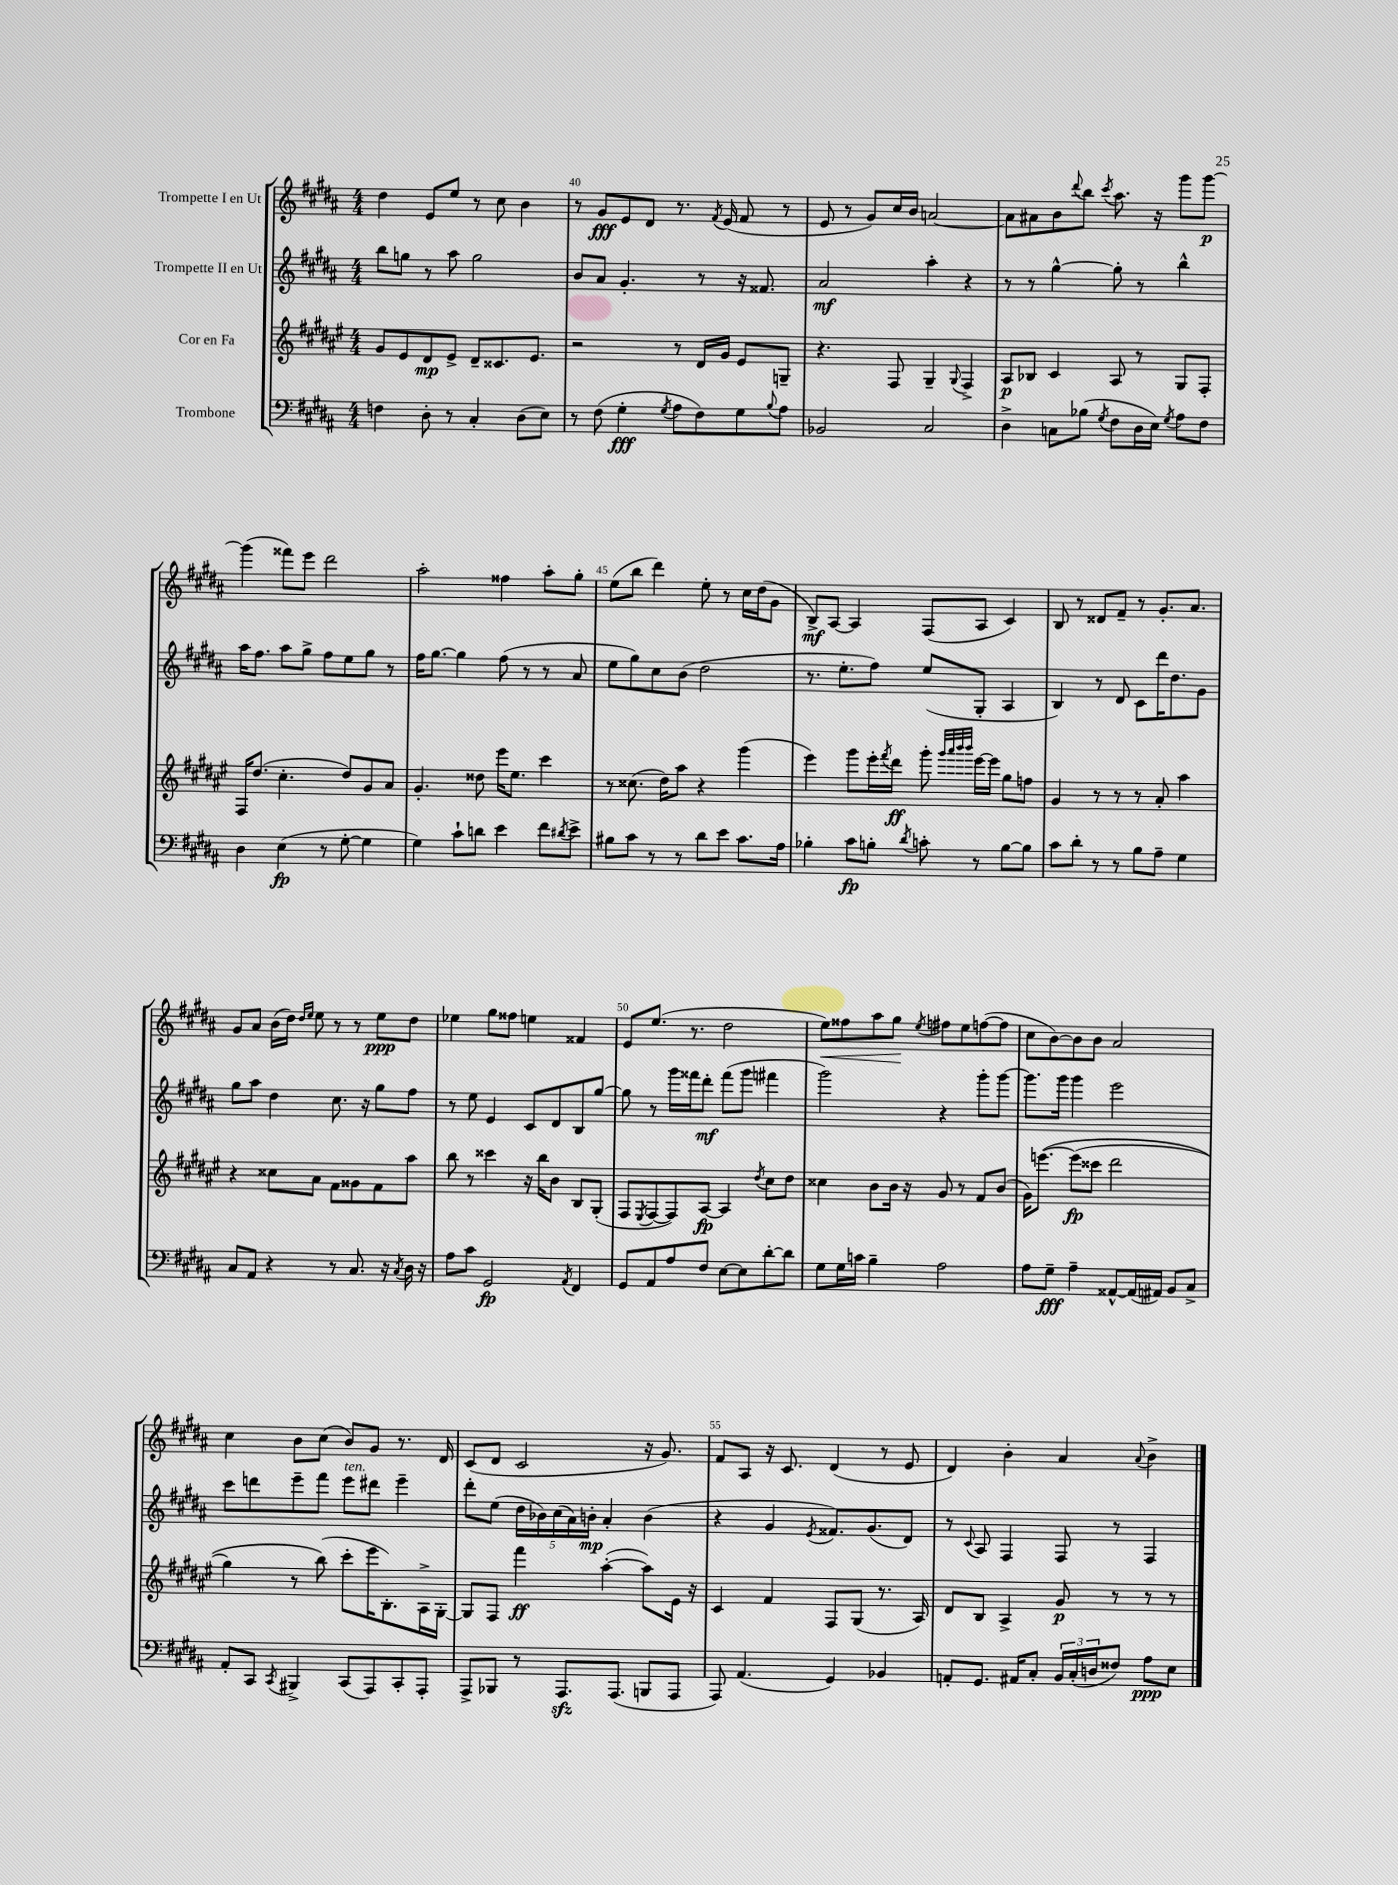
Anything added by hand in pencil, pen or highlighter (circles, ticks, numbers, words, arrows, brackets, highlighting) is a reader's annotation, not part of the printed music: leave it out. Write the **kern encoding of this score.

**kern	**kern	**kern	**kern
*staff4	*staff3	*staff2	*staff1
*clefF4	*clefG2	*clefG2	*clefG2
*k[f#c#g#d#a#]	*k[f#c#g#d#a#e#]	*k[f#c#g#d#a#]	*k[f#c#g#d#a#]
*M4/4	*M4/4	*M4/4	*M4/4
4F\	8g#/L	8bb\L	4dd#\
.	8e#/	8gg\J	.
8D#'\	8d#/	8r	8e/L
8r	8e#^/J	8aa#\	8ee/J
4C#'/	8d#~/L	2gg\	8r
.	8.c##/	.	8cc#\
(8D#\L	.	.	4b\
.	8.e#/J	.	.
8E\J)	.	.	.
=	=	=	=
8r	2r	8b/L	8r
(8F#\	.	8a#/J	8g#/L
4G#'\	.	4.g#'/	8e/
.	.	.	8d#/J
8qG#/	.	.	.
8A#\L	8r	.	8.r
8F#\)	16d#/LL	8r	.
.	.	.	8qf#/
.	16g#/JJ	.	(16e/
8G#\	8e#/L	16r	8f#/
.	.	8.f##/	.
8qqB/	.	.	.
8A#\J	8G~/J	.	8r
=	=	=	=
2BB-/	4.r	2a#/	8e/
.	.	.	8r
.	.	.	8g#/L)
.	8F#/	.	16cc#/L
.	.	.	16b/JJ
2C#/	4G#~/	4aa#'\	[2a/
.	8qqG#/	.	.
.	4F#^/	4r	.
=	=	=	=
4D#^\	8A#/L	8r	8a\]L
.	8B-/J	8r	8a#\
8C\L	4c#/	[4gg#^^\	8b\
.	.	.	8qqddd#/
(8B-\J	.	.	8bb\J
8qG#/	.	.	8qccc#/
8F#\L	8A#/	8gg#'\]	8.aa#\
16D#\L	8r	8r	.
16E\JJ)	.	.	16r
8qG#/	.	.	.
8A#\L	8G#/L	4bb^^\	8ggg#\L
8F#\J	8F#'/J	.	[8ggg#\J
=	=	=	=
4D#\	16F#/LK	16aa#\LK	(4ggg#\]
.	(8.dd#/J	8.ff#\J	.
(4E\	4.cc#'\	8aa#\L	8fff##\L)
.	.	8gg#^\J	8eee\J
8r	.	8ff#\L	2ddd#\
[8G#'\	8dd#/L)	8ee\	.
4G#\]	8g#/	8gg#\J	.
.	8a#/J	8r	.
=	=	=	=
4G#\)	4.g#'/	16ff#\LK	2aa#'\
.	.	[8.gg#\J	.
8c#`\L	.	4gg#\]	.
8d\J	8dd##\	.	.
4e\	16eee#\LK	(8ff#\	4ff##\
.	8.ee#\J	.	.
.	.	8r	.
8f#\L	4ccc#\	8r	8aa#'\L
8qd#/	.	.	.
8e^\J	.	8a#/	8gg#'\J
=	=	=	=
8B#\L	8r	8ee\L	(8ee\L
8c#\J	(8.cc##\	8gg#\)	8bb\J
8r	.	8cc#\	4ddd#\)
.	16dd#\LK)	.	.
8r	8aa#\J	(8b\J	.
8d#\L	4r	2dd#\	8ee'\
8e\J	.	.	8r
8.c#\L	(4ggg#\	.	16cc#\LL
.	.	.	(16dd#\J
.	.	.	8g#\J
16A#\Jk	.	.	.
=	=	=	=
4B-'\	4eee#\)	8.r	8B^/L)
.	.	.	[8A#/J
.	.	8.ee'\L	.
8c#\L	8ggg#\L	.	4A#/]
8B'\J	16eee#'\L	8ff#\J)	.
.	8qfff#/	.	.
.	16ddd#\JJ	.	.
8qd#/	.	.	.
8c'\	8ggg#'\	(8ee/L	(8F#/L
.	32qqggg#/LLL	.	.
.	32qqaaa#/	.	.
.	32qqbbb/	.	.
.	32qqbbb/JJJ	.	.
8r	[16eee#\LL	8G#'/J	8A#/J
.	16eee#\]JJ	.	.
[8B\L	8gg#\L	4A#/	4c#/)
8B\]J	8ff\J	.	.
=	=	=	=
8c#\L	4g#/	4B/)	8B/
8d#'\J	.	.	8r
8r	8r	8r	8d##/L
8r	8r	8d#/	8f#~/J
8B\L	8r	8c#\L	8r
8A#~\J	8a#'/	16ddd#\K	8.g#'/L
.	.	8.dd#\	.
4G#\	4aa#\	.	.
.	.	.	8.a#/J
.	.	8g#\J	.
=	=	=	=
8C#/L	4r	8gg#\L	8g#/L
8AA#/J	.	8aa#\J	8a#/J
4r	8cc##\L	4dd#\	(16b\LL
.	.	.	16dd#\JJ)
.	.	.	16qqdd#/LL
.	.	.	16qqee/JJ
.	8a#\J	.	8ee\
8r	8f#\L	8.cc#\	8r
8.C#/	8g##\	.	8r
.	.	16r	.
.	8f#\	8gg#\L	8ee\L
16r	.	.	.
8qC#/	.	.	.
16D#\	8aa#\J	8ff#\J	8dd#\J
16r	.	.	.
=	=	=	=
8A#\L	8bb\	8r	4ee-\
8c#\J	8r	8ee\	.
2GG#/	4ccc##\	4e/	8gg#\L
.	.	.	8ff##\J
.	16r	8c#/L	4ee\
.	16bb\LK	.	.
.	8b\J	8d#/	.
8qAA#/	.	.	.
4FF#/	8B/L	8B/	4f##/
.	(8G#'/J	[8gg#/J	.
=	=	=	=
8GG#/L	8F#/L	8gg#\]	8e/L
.	8qE#/	.	.
8AA#/	[8F#/	8r	(8.ee/J
8A#/	8F#/])	16ggg#\LL	.
.	.	16fff##\J	8.r
8F#/J	[8A#/J	8ddd#'\J	.
[8E\L	4A#/]	(8fff##\L	2dd#\
8E\]	.	8ggg#\J	.
.	8qdd#/	.	.
[8d#'\	8cc#\L	4fff#\	.
8d#\]J	8dd#\J	.	.
=	=	=	=
8G#\L	4cc##\	2ggg#\)	8ee\L)
16G#\L	.	.	8ff##\
16c\JJ	.	.	.
4B~\	8b\L	.	8aa#\
.	16b\Jk	.	8gg#\J
.	16r	.	.
.	.	.	8qee/
2A#\	8g#/	4r	8ff#\L
.	8r	.	8ee\
.	8f#/L	8ggg#'\L	([8ff\
.	(8b/J	[8ggg#\J	8ff\]J
=	=	=	=
8A#\L	16g#\LK)	8.ggg#\]L	8cc#\L
.	&([8.eee\J	.	.
8G#~\J	.	.	[8b\)
.	.	16ggg#\Jk	.
4A#~\	(8eee\]L	4ggg#\	8b\]
.	8ccc##\J	.	8b\J
[8AA##^^/L	2ddd#\	2eee\	2a#/
(16AA##/]L	.	.	.
16AA#/JJ)	.	.	.
8BB/L	.	.	.
8C#^/J	.	.	.
=	=	=	=
8AA#'/L	4gg#\)	8ccc#\L	4cc#\
8CC#/J	.	8ddd\	.
8qCC#/	.	.	.
4BBB#^/	8r	8eee~\	8b\L
.	(8bb\&)	8fff#\J	(8cc#\J
(8CC#/L	8ccc#'\L	8eee\L	8b/L)
8AAA#/)	16eee#\K	8ddd#\J	8g#/J
.	8.B'\)	.	.
8CC#'/	.	4eee~\	8.r
8AAA#'/J	16A#^\L	.	.
.	[16G#'\JJ	.	16d#/
=	=	=	=
8AAA#^/L	8G#/]L	8ddd#'\L	(8c#/L
8BBB-/J	8F#/J	(8ee\J	8d#/J
8r	4fff#\	20dd#\LL	2c#/
.	.	20b-\)	.
.	.	(20cc#\	.
8.AAA#/L	.	.	.
.	.	20a#\)	.
.	.	20b'\JJ	.
.	([4aa#'\	4a#'/	.
(8.AAA#/J	.	.	.
8BBB/L	8aa#\]L)	(4b\	16r
.	.	.	8.g#/)
8AAA#/J	16e#\Jk	.	.
.	16r	.	.
=	=	=	=
8AAA#/)	4c#/	4r	8f#/L
(4.AA#/	.	.	8A#/J
.	4f#/	4g#/	16r
.	.	.	8.c#/
.	.	8qe/	.
4GG#/)	8F#/L	8.f##/L)	(4d#/
.	(8G#/J	.	.
.	.	(8.g#/	.
4BB-/	8.r	.	8r
.	.	8d#/J)	8e/
.	16A#/)	.	.
=	=	=	=
8AA'/L	8d#/L	8r	4d#/)
.	.	8qqc#/	.
8.GG#/J	8B/J	8A#/	.
.	4A#^/	4F#/	4b'\
16AA#/LK	.	.	.
8C#'/J	.	.	.
24BB/LL	8g#/	8F#/	4a#/
(24C#'/	.	.	.
24D/J	.	.	.
8F##/J)	8r	8r	.
.	.	.	8qqa#/
8A#\L	8r	4F#/	4b^\
8E\J	8r	.	.
==	==	==	==
*-	*-	*-	*-
